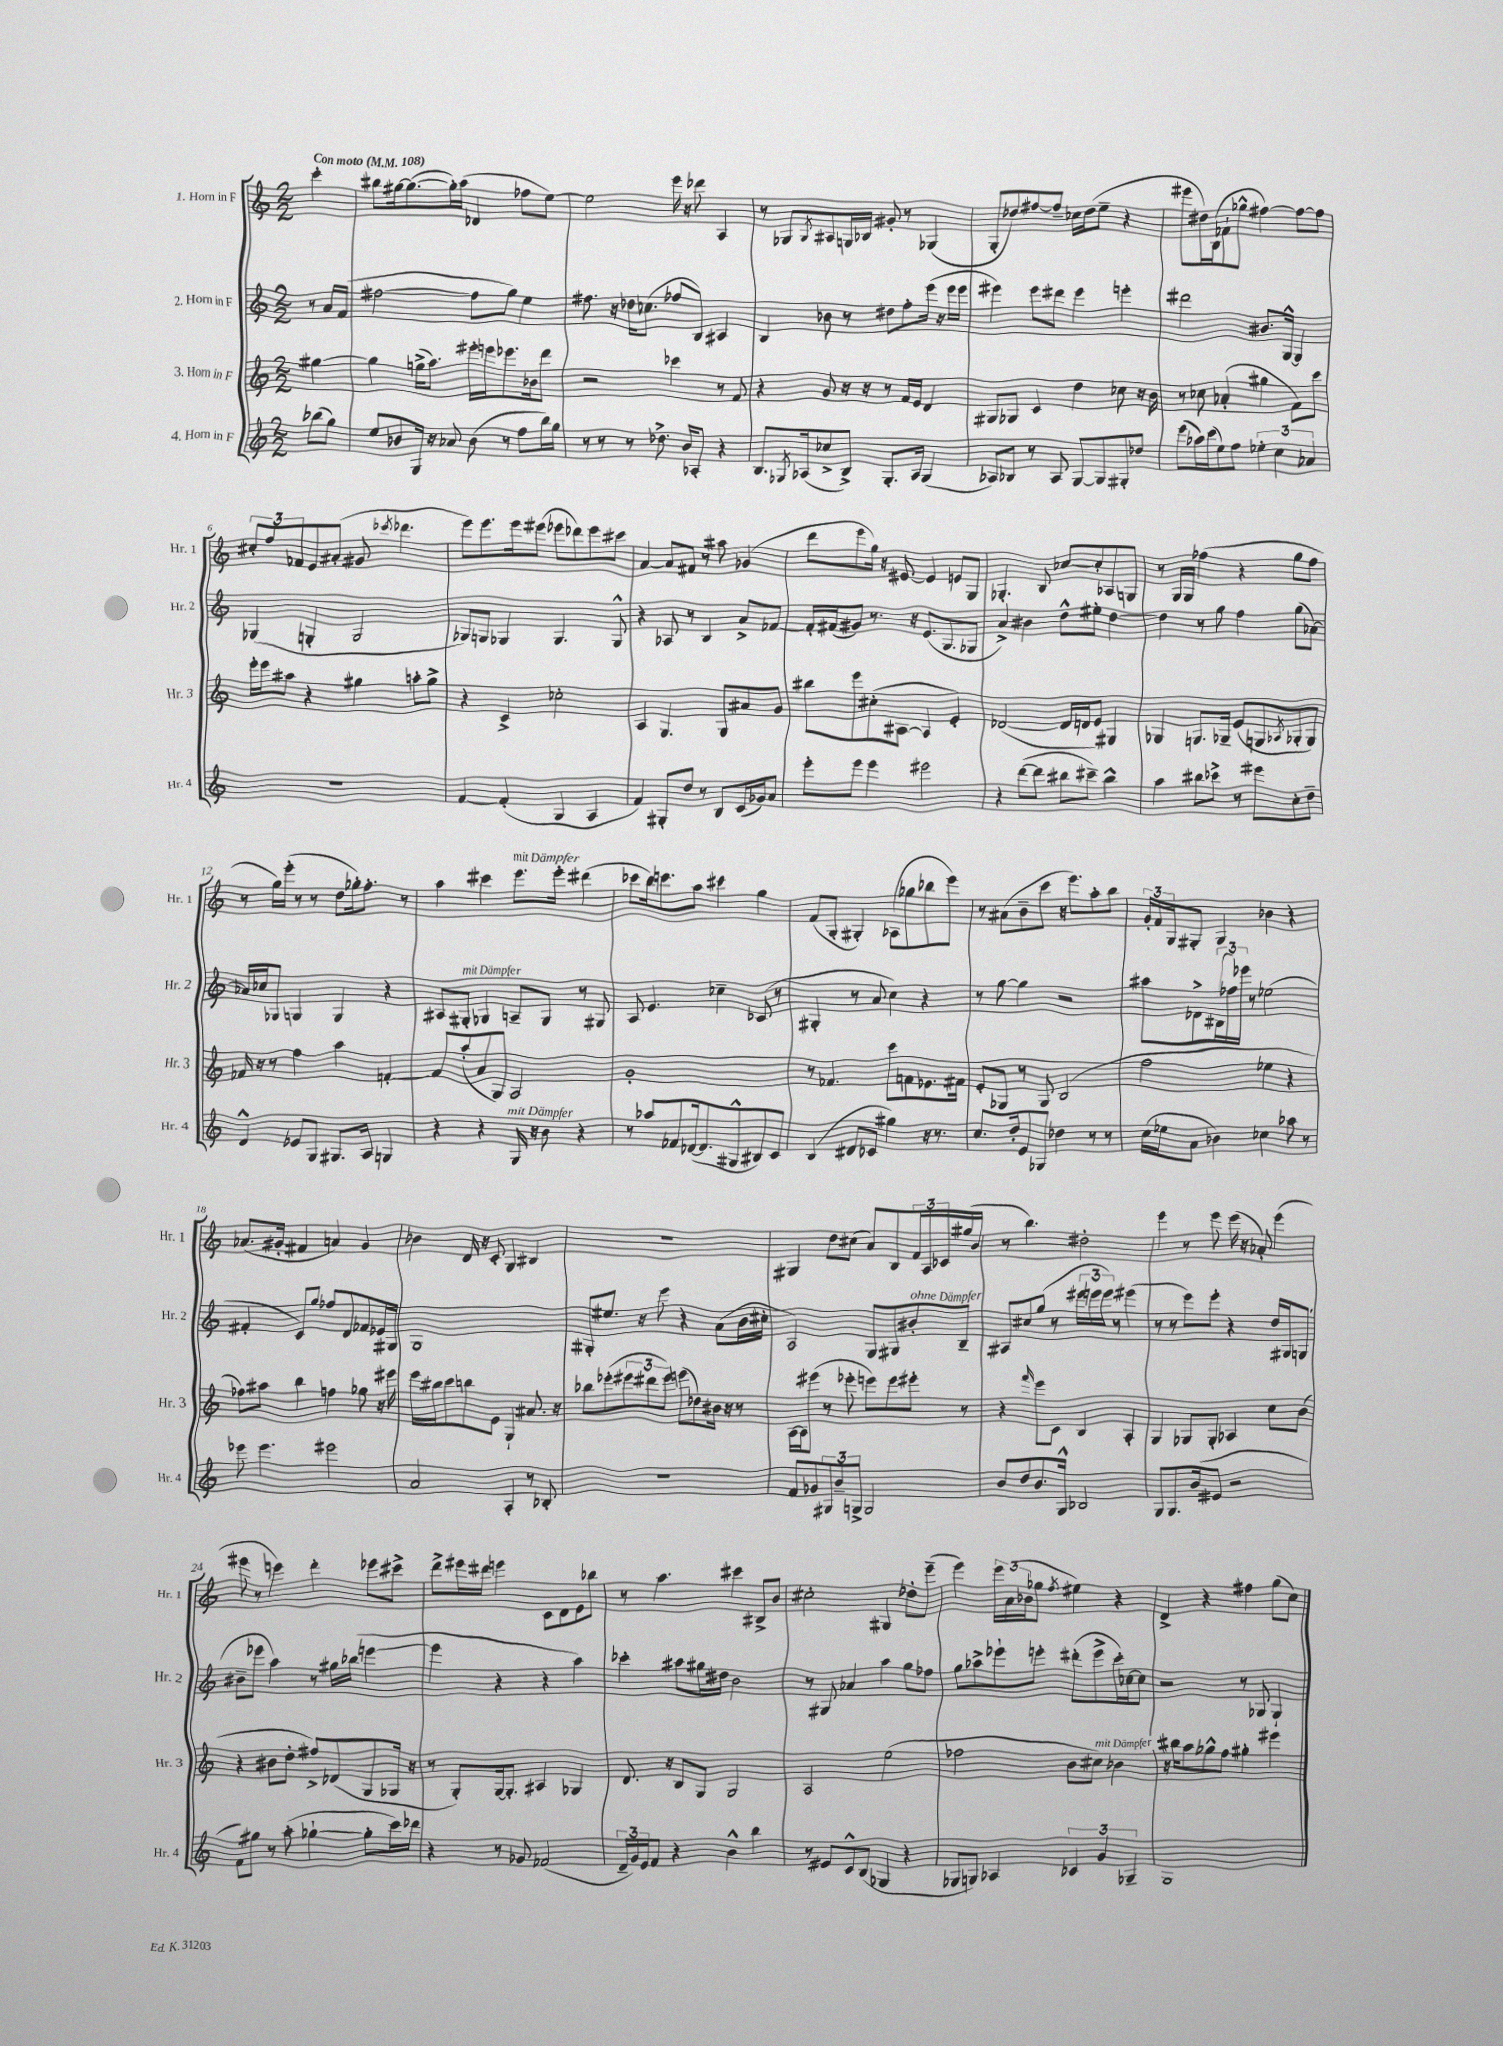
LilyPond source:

<<
\new StaffGroup <<
\new Staff = "s0" \with { instrumentName = "1. Horn in F" shortInstrumentName = "Hr. 1" } {
    \clef treble \key c \major \numericTimeSignature \time 2/2 \partial 4 \tempo "Con moto" 4 = 108
    c'''4-. |
    bis''8 gis''16~ gis''8.~( gis''16-.) a''16( des'4 fes''8 e''8~) |
    e''2 e'''16 r16 des'''8 a4 |
    r8 ges8 \acciaccatura { ges8 } ais8 g16 bes16 gis'8-. r8 ges4( |
    g8-. des''8) fis''8~ fis''8-- ces''16 des''16( e''8-- r4 |
    eis'''8 dis''16) b16( fes'8-! ges''8-^ fis''4~) fis''8~ fis''8 |
    \tuplet 3/2 { cis''8-. f''8 fes'8 } e'8 ais'8-.( gis'8 \acciaccatura { ces'''8 } des'''4. |
    e'''8) e'''8. e'''16 eis'''8( ees'''8 des'''8) ees'''8 cis'''8 |
    a'4~ a'8 fis'8 r8 ais''8 ges'4( |
    d'''8 e'''8 g''16) r16 eis'8~ eis'4 e'8 g8 |
    ges4.-. b8 ces''8~ ces''8-. aes8 g8 |
    r8 g16 g16 fes''4( r4 g''8 fes''8 |
    r8 g''16) e'''16-.( r8 r8 d''8 ges''16-.) f''8.-. r8 |
    a''4 cis'''4 e'''8.^\markup { \italic "mit Dämpfer" } e'''16-. dis'''4( |
    ces'''8 b''16) c'''8. a''8 cis'''4 g''4 |
    f'8( g8-. gis4-.) aes8( ges''8 bes''8 e'''8) |
    r8 ais'8( b'8-- c'''8 r16 e'''8.) a''8-. b''8 |
    \tuplet 3/2 { g'16-. f'16 g16 } gis8-. gis4 bes'4 r4 |
    aes'8.( gis'16-. fis'4 a'4) gis'4 |
    bes'4 d'16 r16 c'8-. g4 bis4 |
    R1 |
    gis4 d''8 cis''8( a'8) b8 \tuplet 3/2 { f'16 a16 ces'16 } gis''16( b'16 |
    r8 b''4.) dis''2-. |
    e'''4 r8 e'''8 e'''16( r16 aes'8-.) e'''4( |
    eis'''8 r8 e'''4) d'''4-. ees'''8 cis'''8-> |
    d'''8-> eis'''16 dis'''16 e'''4 c'8 d'8 e'8 bes''8 |
    r8 a''4. cis'''4 bis8-> b'8 |
    cis''2-. gis4 des''8-. e'''8--( |
    e'''4) \tuplet 3/2 { e'''16 a'16( bes'16 } ges''8 \acciaccatura { f''8 } eis''4) r4 |
    d'4-> r4 fis''4 g''8( c''8) \bar "|." |
}
\new Staff = "s1" \with { instrumentName = "2. Horn in F" shortInstrumentName = "Hr. 2" } {
    \clef treble \key c \major \numericTimeSignature \time 2/2 \partial 4
    r8 a'16 f'16( |
    fis''2~ fis''8 g''8) e''4 |
    fis''8. r16 des''16 ces''8.( fes''8 b8) ais4 |
    b4 bes'8 r8 dis''8 f''8-. e'''16( r16 e'''16 e'''16 |
    eis'''4) eis'''8 dis'''8 eis'''4 e'''4-. |
    dis'''2 bis'8. g16~-^ g4 |
    ges4( g4-. g2 |
    ges8) g8 ges4 ges4. ges8-^ |
    r4 aes8 r8 b4 a'8-> fes'8~ |
    fes'16-. fis'16( gis'8) r8. r16 e'8.( g8. ges8 |
    a'4->) bis'4 d''8-^ eis''8-. d''4~ |
    d''4 r8 g''8 f''4 g''8( aes'8~) |
    aes'16 ces''16 ges8 g4 g4 r4 |
    ais8 gis8-.^\markup { \italic "mit Dämpfer" } ges4 a8-- ges8 r8 gis8 |
    a8 e'4. ces''4-- ces'8( r8 |
    gis4-. r8 a'8 c''4) r4 |
    r8 g''8~ g''4 r2 |
    ais''8 des'8-> \tuplet 3/2 { bis16( fes''16) ees'''16 } r8 ees''2( |
    fis'4-. c'8) g''8 fes''8 d'8 fes'8 ees'16 gis16 |
    g1 |
    gis8-. eis''8. r16 e'''8 r4 a'8( b'16 cis''16-. |
    a2) g8 gis8 bis'8-.^\markup { \italic "ohne Dämpfer" } b8-- |
    ais8 cis''8 g''8( r8 \tuplet 3/2 { eis'''16 e'''16 e'''16) } r8 eis'''4( |
    r8 r8 e'''8) e'''8-. r4 d''16 gis16 g8( |
    bis'8-- ees'''8 a''4) r8 gis''16 bes''16( e'''4~ |
    e'''4 r4 r4 a''4) |
    ces'''4-. ais''8 gis''16 dis''16 b'2 |
    r8 gis8 aes'4 a''4 g''8 fes''8 |
    g''8 aes''8-> ees'''8-! e'''8-. dis'''8-.( e'''8-> c'''16-.) ces''16~ ces''8 |
    r2 r8 ges8 ges4-! \bar "|." |
}
\new Staff = "s2" \with { instrumentName = "3. Horn in F" shortInstrumentName = "Hr. 3" } {
    \clef treble \key c \major \numericTimeSignature \time 2/2 \partial 4
    gis''4~ |
    gis''4 g''16->( a''8.) eis'''16-. e'''16 ees'''8. bes'16 d'''8 |
    r2 ces'''4 r8 f'8 |
    r4 g'8 r16 r16 r8 f'16 e'16 d'4 |
    gis8 ges8 c'4 d''4 ces''8 r16 b'16 |
    r8 ces''8 aes'4-.( gis''4 f'8) c'''8 |
    e'''16-. e'''16 ais''8 r4 gis''4 a''8-. gis''8-> |
    r4 c'4-> ces''2-. |
    a4 g4. g8 ais'8 g'8 |
    bis''8 e'''8 cis''8-.( ais8~ ais4 e'4-.) |
    des'2~( des'16 d'16 e'8) gis4 |
    ges4 g8. ges16-- e'8( g8 \acciaccatura { aes8 } ges8-. ges8) |
    fes'16 r16 r8 f''4 a''4 f'4~-. |
    f'8 a''8-.( a'8 g8) a2 |
    g'1-. |
    r8 fes'4. c'''8 f'8 ees'8. fis'16 |
    e'8-. ges8 r8 ges8 b2( |
    f''2 ees''4 r4 |
    fes''8) ais''8 b''4 f''4 ges''8 r16 eis'''16 |
    e'''16 bis''16 c'''8 b''8 e'8 g4-! ais'8. r16 |
    bes''8 ees'''8-.( \tuplet 3/2 { eis'''8 dis'''8 eis'''8) } e'''8( des''8) bis'16 r16 r8 |
    a16~ a16 eis'''8( r8 ees'''8-. e'''8) e'''8 eis'''8-. r8 |
    r4 \grace { f'''16 } e'''8 c'8 b4 a4-. |
    g4 ges8 ges8-. aes4 c''8 b'8( |
    r4 bis'8 d''8-. fis''8->) des'8( g8 ges16 r16 |
    r8 g8-.) g16~ g8.-. ais4 ges4 |
    d'8. r16 b8 g8 g2 |
    a2 e''2( |
    fes''2 b'8 cis''8^\markup { \italic "mit Dämpfer" }) bes'4 |
    r16 bis''16 a''8 ges''8-^ f''8 gis''4-. eis'''4 \bar "|." |
}
\new Staff = "s3" \with { instrumentName = "4. Horn in F" shortInstrumentName = "Hr. 4" } {
    \clef treble \key c \major \numericTimeSignature \time 2/2 \partial 4
    bes''8( g''8) |
    e''8 bes'8 g16 r16 aes'8 bes'8( r8 f''8 b''16) g''16 |
    r8 r8 r8 des''8.-> b'16 aes8-. r4 |
    b8. \acciaccatura { ges8 } aes16( ces''8-> b8->) ges8.-. aes16 ges4( |
    aes8) bes8 r8 aes8 g8~ g8 gis8-. des''8 |
    e'''8( aes''16) c'''16( e''8) f''8 \tuplet 3/2 { ees''4-. c''4 aes'4 } |
    R1 |
    f'4~ f'4-.( g4 a4 |
    f'4) gis8-. d''8 r8 b8 c'16( ges'16) a'8 |
    e'''8-. e'''8 e'''4 eis'''2 |
    r4 d'''8~( d'''8 bis''8 cis'''8--) bis''4-^ |
    a''4 bis''8 ces'''8-> r8 eis'''8 c''8-. d''8-- |
    d'4-^ ees'8 g8 gis8. a16 g4 |
    r4 r4 g16^\markup { \italic "mit Dämpfer" } r16 b'8 r4 |
    r8 aes''8 fes'8 des'16~( des'8. gis8-^ bis8) c'8 |
    b4( dis'8 ces'8 gis''4) r16 r8. |
    c''8. d''16-. e'8 ges8 des''4 r8 r8 |
    c''16( ees''16 a'8 bes'4) ces''4 aes''8 r8 |
    ees'''8 ees'''4. eis'''2 |
    a'2 a4-. r8 bes8-. |
    r1 |
    f'8 ges'8 \tuplet 3/2 { gis8 b'8-- g8-> } g2 |
    b'8 d''8 b'8. g16-^ bes2 |
    g8 g8. b'16( eis'8 r2 |
    f'8) gis''8 r8 a''8-.( ges''4~-! ges''8-. c'''16) des'''16 |
    r4 r8 ges'8 fes'2( |
    \tuplet 3/2 { d'16-- g'16) e'16 } f'8 r4 b'4-^ b''4 |
    r8 eis'8 c'8-^ b8( ges4 r4 |
    ges8 g8) aes4 \tuplet 3/2 { ces'4 g'4 ges4-- } |
    g1 \bar "|." |
}
>>
>>
